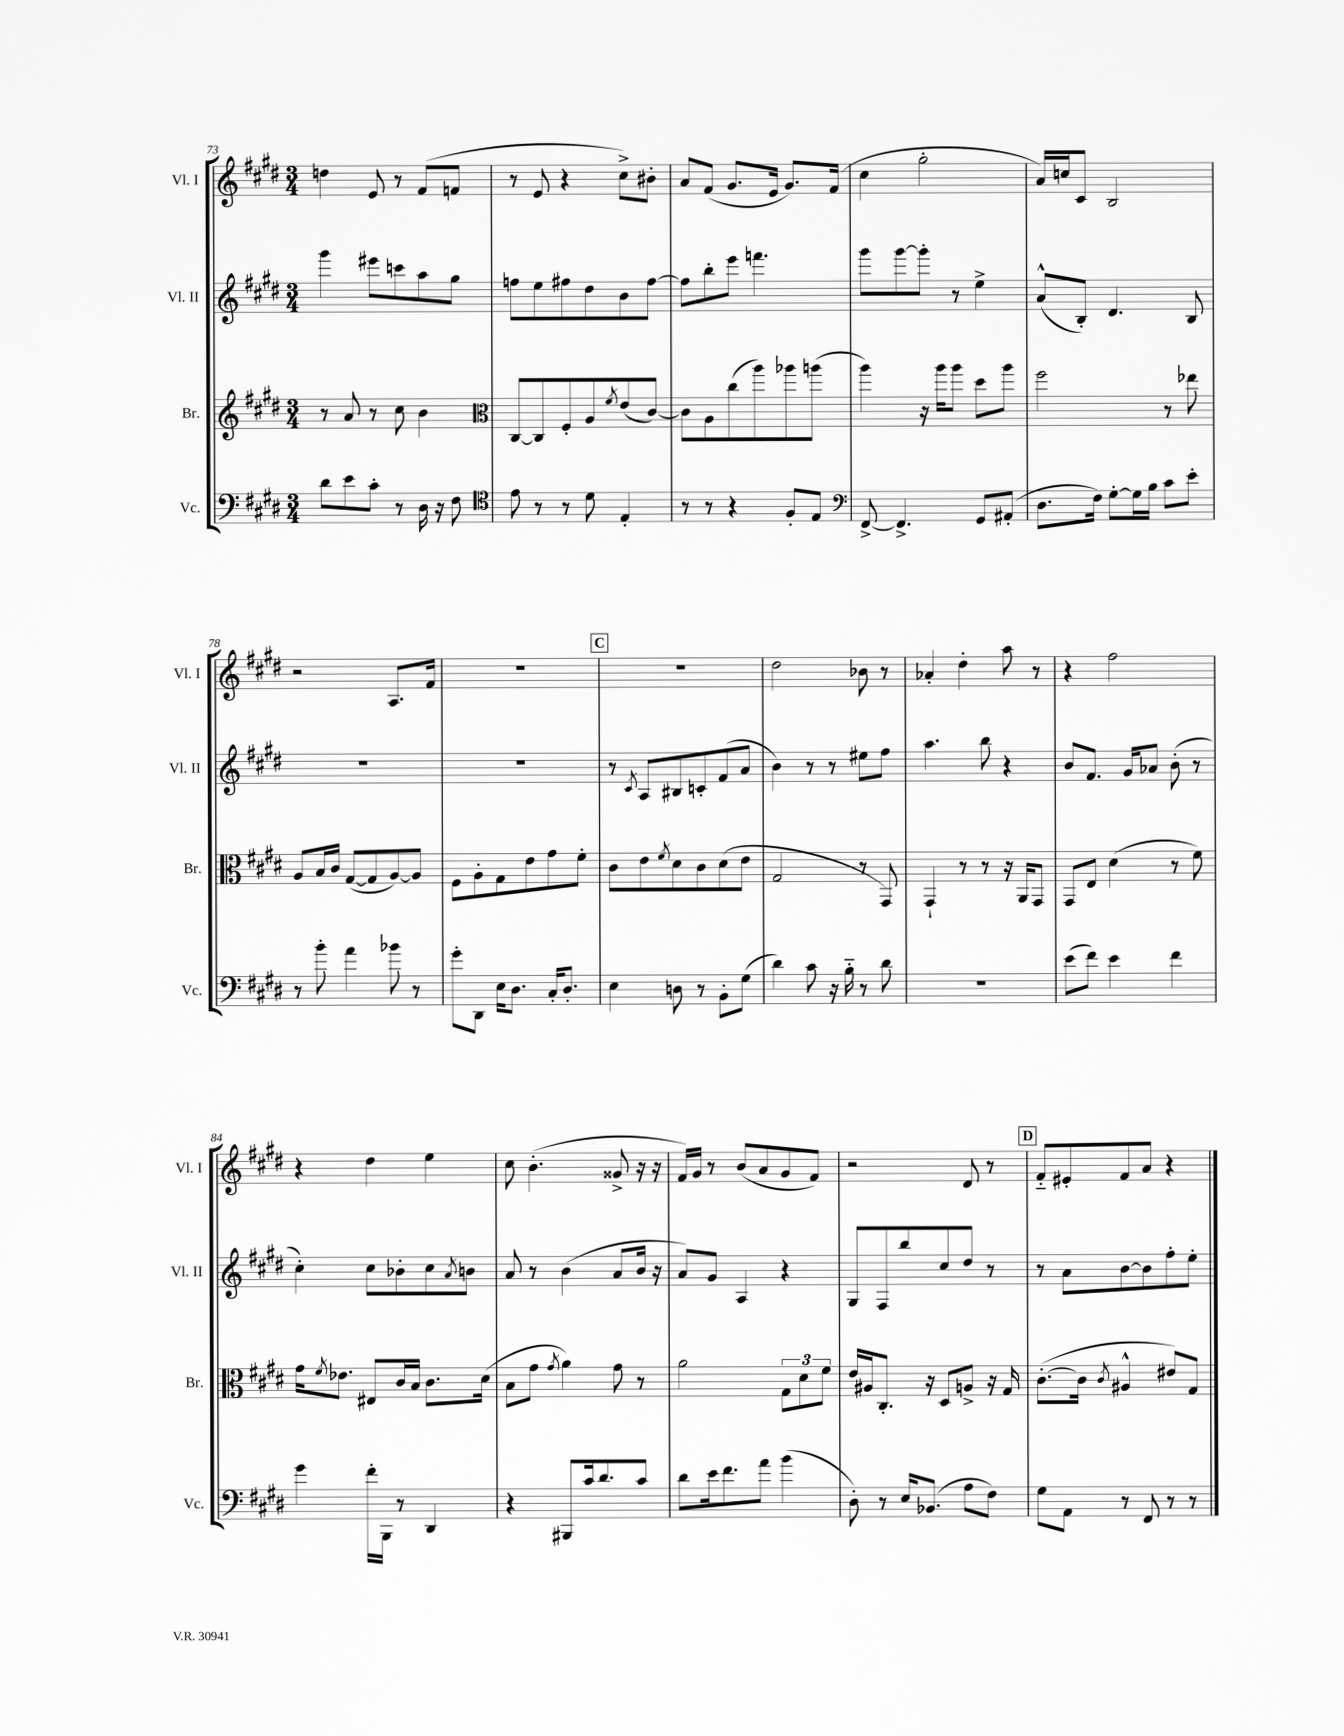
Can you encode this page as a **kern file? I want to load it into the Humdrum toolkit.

**kern	**kern	**kern	**kern
*staff4	*staff3	*staff2	*staff1
*clefF4	*clefG2	*clefG2	*clefG2
*k[f#c#g#d#]	*k[f#c#g#d#]	*k[f#c#g#d#]	*k[f#c#g#d#]
*M3/4	*M3/4	*M3/4	*M3/4
8d#	8r	4ggg#	4dd
8e	8a	.	.
8c#'	8r	8eee#	8e
8r	8cc#	8ccc	8r
16D#	4b	8aa	(8f#
16r	.	.	.
8F#	.	8gg#	8f
=	=	=	=
*clefC4	*clefC3	*	*
8e	[8C#	8ff	8r
8r	8C#]	8ee	8e
8r	8F#'	8ff#	4r
8d#	8A	8dd#	.
.	8qf#	.	.
4E'	(8e	8b	8cc#^)
.	[8c#)	[8ff#	8b#'
=	=	=	=
8r	8c#]	8ff#]	8a
8r	8A	8bb'	(8f#
4r	(8cc#	8eee	8.g#
.	8aa)	4.fff	.
.	.	.	16e
8F#'	8aa-	.	8.g#)
8E	(8aa	.	.
.	.	.	(16f#
=	=	=	=
*clefF4	*	*	*
[8FF#^	4aa)	8ggg#	4cc#
4.FF#^]	.	[8ggg#	.
.	16r	8ggg#']	2gg#'
.	16aa	.	.
.	8aa	8r	.
8GG#	8dd#	4ee^	.
(8AA#'	8aa	.	.
=	=	=	=
8.D#	2ff#	(8a^^	16a)
.	.	.	16cc
.	.	8B')	8c#
16F#)	.	.	.
[8G#'	.	4.d#	2B
16G#]	.	.	.
16B	.	.	.
8c#	8r	.	.
8e'	8ee-	8B	.
=	=	=	=
8r	8A	2.r	2r
8b'	16B	.	.
.	16c#	.	.
4a	([8G#	.	.
.	8G#]	.	.
8b-	[8A)	.	8.A
8r	8A]	.	.
.	.	.	16f#
=	=	=	=
8g#'	8F#	2.r	2.r
8DD#	8A'	.	.
16E	8G#	.	.
8.D#	.	.	.
.	8e	.	.
16C#'	8g#	.	.
8.D#'	.	.	.
.	8f#'	.	.
=	=	=	=
4E	8c#	8r	2.r
.	.	8qc#	.
.	8e	8A	.
.	8qf#	.	.
8D	8d#	8B#	.
8r	8c#	8c'	.
8BB'	(8d#	(8f#	.
(8G#	8e	8a	.
=	=	=	=
4d#)	2G#	4b)	2dd#
8c#	.	8r	.
16r	.	8r	.
16B'~	.	.	.
8r	8r	8ee#	8b-
8d#	8GG#)	8ff#	8r
=	=	=	=
2.r	4GG#`	4.aa	4a-'
.	8r	.	4dd#'
.	8r	8bb	.
.	16r	4r	8aa
.	16AA	.	.
.	8GG#	.	8r
=	=	=	=
(8e	8GG#	8b	4r
8f#)	8E	8.f#	.
4e	(4d#	.	2ff#
.	.	16g#	.
.	.	8a-	.
4f#	8r	(8b'	.
.	8f#)	8r	.
=	=	=	=
4g#	16g#	4cc#')	4r
.	8qf#	.	.
.	8.e-	.	.
16f#'	8E#	8cc#	4dd#
16BBB	.	.	.
8r	16c#	8b-'	.
.	16B	.	.
4DD#	8.c#	8cc#	4ee
.	.	8qa	.
.	.	8b	.
.	(16d#	.	.
=	=	=	=
4r	8B	8a	8cc#
.	8g#	8r	(4.b'
.	8qg#	.	.
8BBB#	4a)	(4b	.
16c#	.	.	.
8.d#	.	.	.
.	8g#	8a	8g##^
8c#	8r	16b	16r
.	.	16r	16r
=	=	=	=
8d#	2a	8a)	16f#)
.	.	.	16g#
16e	.	8g#	8r
8.f#	.	.	.
.	.	4A	(8b
8a	.	.	8a
(4b	12G#	4r	8g#
.	12d#	.	.
.	.	.	8f#)
.	12f#	.	.
=	=	=	=
8D#')	16e	8G#	2r
.	16A#	.	.
8r	8.C#'	8F#	.
16E	.	8bb	.
(8.BB-	16r	.	.
.	8D#	8cc#	.
8A	8A^	8dd#	8d#
8F#)	16r	8r	8r
.	16G#	.	.
=	=	=	=
8G#	([8.c#'	8r	8f#'~
8AA	.	8a	8e#'
.	16c#]	.	.
.	8qc#	.	.
8r	4A#^^	[8b	8f#
8FF#	.	8b]	8a
8r	8e#)	8ff#'	4r
8r	8G#	8ee'	.
==	==	==	==
*-	*-	*-	*-
